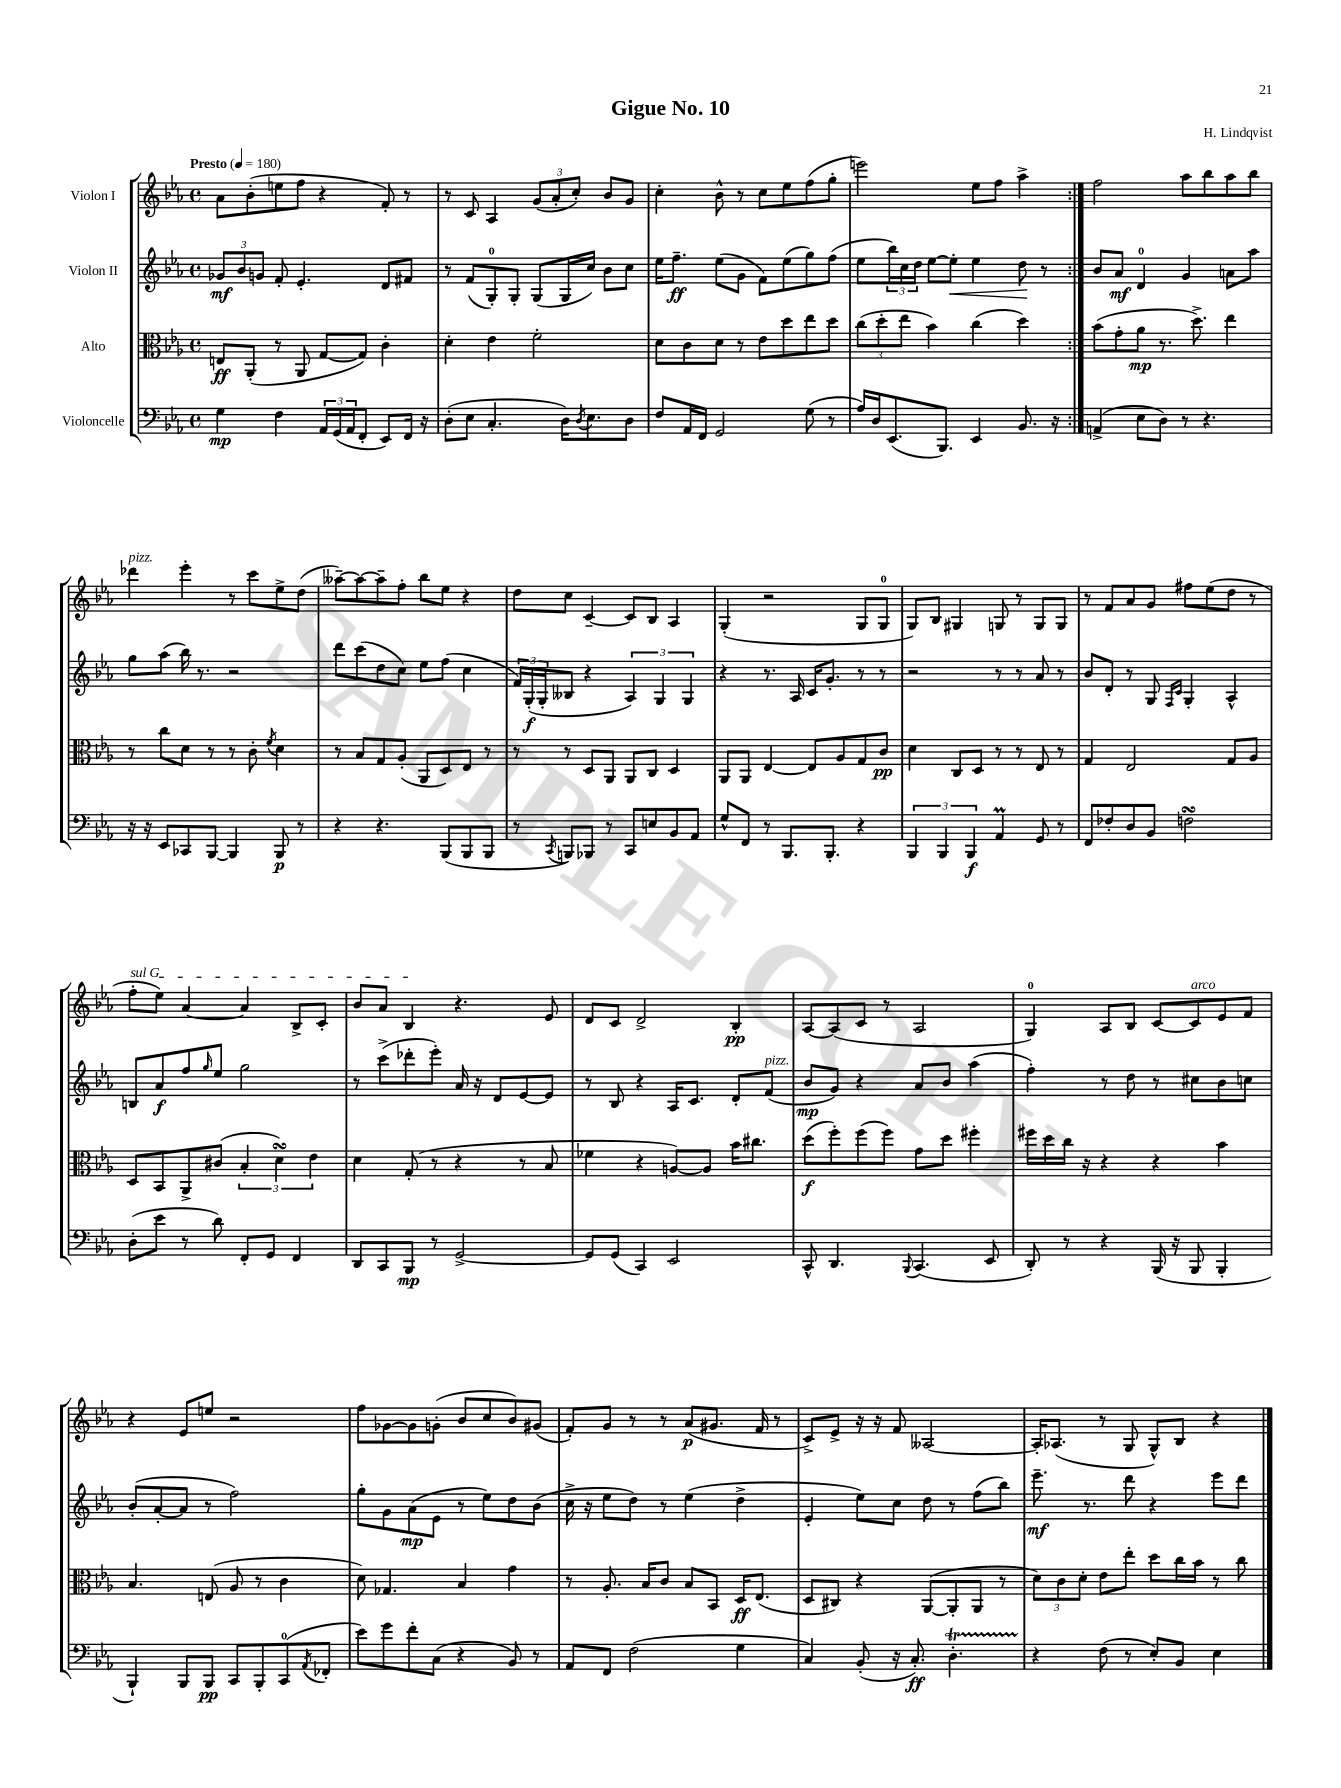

**kern	**dynam	**kern	**dynam	**kern	**dynam	**kern	**dynam
*part4	*part4	*part3	*part3	*part2	*part2	*part1	*part1
*staff4	*staff4	*staff3	*staff3	*staff2	*staff2	*staff1	*staff1
*I"Violoncelle	*	*I"Alto	*	*I"Violon II	*	*I"Violon I	*
*clefF4	*	*clefC3	*	*clefG2	*	*clefG2	*
*k[b-e-a-]	*	*k[b-e-a-]	*	*k[b-e-a-]	*	*k[b-e-a-]	*
*M4/4	*	*M4/4	*	*M4/4	*	*M4/4	*
*met(c)	*	*met(c)	*	*met(c)	*	*met(c)	*
*MM180	*	*MM180	*	*MM180	*	*MM180	*
=1	=1	=1	=1	=1	=1	=1	=1
!	!	!	!	!	!	!LO:TX:a:B:t=Presto	!
4G\	mp	8En/L	ff	12g-X/L	mf	8a-\L	.
.	.	.	.	12b-/	.	.	.
.	.	(8AA-'/J	.	.	.	(8b-'\	.
.	.	.	.	12gn/J	.	.	.
4F\	.	8r	.	8f'/	.	8een\	.
.	.	8AA-/	.	4.e-'/	.	8ff\J	.
24AA-/LL	.	[8G/L	.	.	.	4r	.
(24GG/	.	.	.	.	.	.	.
24AA-/J	.	.	.	.	.	.	.
8FF'/J	.	8G/J])	.	.	.	.	.
8EE-/L)	.	4c'\	.	8d/L	.	8f'/)	.
16FF/Jk	.	.	.	8f#X/J	.	8r	.
16r	.	.	.	.	.	.	.
=2	=2	=2	=2	=2	=2	=2	=2
(8D'\L	.	4d'\	.	8r	.	8r	.
8E-\J	.	.	.	(8f/L	.	8c/	.
4.C'/	.	4e-\	.	8G'/)	.	4A-/	.
.	.	.	.	8G'/J	.	.	.
.	.	2f'\	.	(8G/L	.	(12g/L	.
.	.	.	.	.	.	12a-'/	.
16D\KL)	.	.	.	16G/L	.	.	.
.	.	.	.	.	.	12cc'/J)	.
8qD/	.	.	.	.	.	.	.
8.E-\	.	.	.	16cc/JJ)	.	.	.
.	.	.	.	8b-\L	.	8b-/L	.
8D\J	.	.	.	8cc\J	.	8g/J	.
=3	=3	=3	=3	=3	=3	=3	=3
8F/L	.	8d\L	.	16ee-\KL	.	4cc'\	.
.	.	.	.	8.ff~\J	ff	.	.
16AA-/L	.	8c\	.	.	.	.	.
16FF/JJ	.	.	.	.	.	.	.
2GG/	.	8d\J	.	(8ee-\L	.	8b-^^\	.
.	.	8r	.	8g\J	.	8r	.
.	.	8e-\L	.	8f\L)	.	8cc\L	.
.	.	8dd\	.	(8ee-\	.	8ee-\	.
(8G\	.	8ee-\	.	8gg\)	.	(8ff\	.
8r	.	8dd\J	.	(8ff\J	.	8gg'\J	.
=4	=4	=4	=4	=4	=4	=4	=4
16A-/LL)	.	(12cc\L	.	8ee-\L	.	2eeen\)	.
16D/J	.	.	.	.	.	.	.
.	.	12dd'\	.	.	.	.	.
(8.EE-/	.	.	.	24bb-\L)	.	.	.
.	.	12ee-\J	.	24cc\	.	.	.
.	.	.	.	24dd\JJ	.	.	.
.	.	4b-\)	.	[8ee-\L	.	.	.
8.BBB-/J)	.	.	.	.	.	.	.
!	!	!	!	!	!LO:HP:b	!	!
.	.	.	.	8ee-'\J]	<	.	.
4EE-/	.	(4cc\	.	4ee-\	.	8ee-\L	.
.	.	.	.	.	.	8ff\J	.
8.BB-/	.	4dd\)	.	8dd\	.	4aa-^\	.
.	.	.	.	8r	[	.	.
16r	.	.	.	.	.	.	.
=5:|!	=5:|!	=5:|!	=5:|!	=5:|!	=5:|!	=5:|!	=5:|!
(4AAn^/	.	(8b-\L	.	8b-/L	.	2ff\	.
.	.	8g'\	.	8a-/J	mf	.	.
8E-\L	.	8a-\J	mp	4d/	.	.	.
8D\J)	.	8.r	.	.	.	.	.
8r	.	.	.	4g/	.	8aa-\L	.
.	.	8.dd^\)	.	.	.	.	.
4.r	.	.	.	.	.	8bb-\	.
.	.	4ee-\	.	8an\L	.	8aa-\	.
.	.	.	.	8aa-\J	.	8bb-\J	.
!!LO:LB:g=z
=6	=6	=6	=6	=6	=6	=6	=6
!	!	!	!	!	!	!LO:TX:a:i:t=pizz.	!
16r	.	8r	.	8gg\L	.	4ddd-X\	.
16r	.	.	.	.	.	.	.
8EE-/L	.	8cc\L	.	(8aa-\J	.	.	.
8CC-X/	.	8d\J	.	16bb-\)	.	4eee-'\	.
.	.	.	.	8.r	.	.	.
[8BBB-/J	.	8r	.	.	.	.	.
4BBB-/]	.	8r	.	2r	.	8r	.
.	.	8c'\	.	.	.	8ccc\L	.
.	.	8qf/	.	.	.	.	.
8BBB-/	p	4d\	.	.	.	8ee-^\	.
8r	.	.	.	.	.	(8dd\J	.
=7	=7	=7	=7	=7	=7	=7	=7
4r	.	8r	.	8ddd\L	.	[8aa--X~\L)	.
.	.	8B-/L	.	(8ccc\	.	8aa--\_	.
4.r	.	8G/	.	8dd\	.	8aa--~\]	.
.	.	(8A-'/J	.	8cc\J)	.	8ff'\J	.
.	.	8AA-/L	.	8ee-\L	.	8bb-\L	.
(8BBB-/L	.	8D/)	.	(8ff\J	.	8ee-\J	.
8BBB-/	.	8E-/J	.	4cc\	.	4r	.
8BBB-/J	.	8r	.	.	.	.	.
=8	=8	=8	=8	=8	=8	=8	=8
8r	.	8r	.	24f/LL)	.	8dd\L	.
.	.	.	.	(24G'/	f	.	.
.	.	.	.	24G'/J	.	.	.
8qCC/	.	.	.	.	.	.	.
8BBBn/L)	.	8r	.	8B--X/J	.	8cc\J	.
8BBB-X/J	.	8D/L	.	4r	.	[4c~/	.
8r	.	8AA-/J	.	.	.	.	.
8CC/L	.	8AA-/L	.	6A-/)	.	8c/L]	.
8En/	.	8C/J	.	.	.	8B-/J	.
.	.	.	.	6G/	.	.	.
8BB-/	.	4D/	.	.	.	4A-/	.
.	.	.	.	6G/	.	.	.
8AA-/J	.	.	.	.	.	.	.
=9	=9	=9	=9	=9	=9	=9	=9
8G^^/L	.	8AA-/L	.	4r	.	(4G'/	.
8FF/J	.	8AA-/J	.	.	.	.	.
8r	.	[4E-/	.	8.r	.	2r	.
8.BBB-/L	.	.	.	.	.	.	.
.	.	.	.	16A-/	.	.	.
.	.	8E-/L]	.	16c/KL	.	.	.
8.BBB-'/J	.	.	.	8.g'/J	.	.	.
.	.	8A-/	.	.	.	.	.
4r	.	8G/	.	8r	.	8G/L	.
.	.	8c/J	pp	8r	.	8G/J	.
=10	=10	=10	=10	=10	=10	=10	=10
6BBB-/	.	4d\	.	2r	.	8G/L)	.
.	.	.	.	.	.	8B-/J	.
6BBB-/	.	.	.	.	.	.	.
.	.	8C/L	.	.	.	4G#X/	.
6BBB-/	f	.	.	.	.	.	.
.	.	8D/J	.	.	.	.	.
4AA-M/	.	8r	.	8r	.	8Gn/	.
.	.	8r	.	8r	.	8r	.
8GG/	.	8E-/	.	8a-/	.	8G/L	.
8r	.	8r	.	8r	.	8G/J	.
=11	=11	=11	=11	=11	=11	=11	=11
8FF/L	.	4G/	.	8b-/L	.	8r	.
8F-X'/	.	.	.	8d'/J	.	8f/L	.
8D/	.	2E-/	.	8r	.	8a-/	.
8BB-/J	.	.	.	8G/	.	8g/J	.
.	.	.	.	16qqF/LL	.	.	.
.	.	.	.	16qqc/JJ	.	.	.
2FnsSSS\	.	.	.	4G'/	.	8ff#X\L	.
.	.	.	.	.	.	(8ee-\	.
.	.	8G/L	.	4A-^^/	.	8dd\J	.
.	.	8A-/J	.	.	.	8r	.
!!LO:LB:g=z
=12	=12	=12	=12	=12	=12	=12	=12
!	!	!	!	!	!	!LO:TX:a:i:t=sul G	!
(8D'\L	.	8D/L	.	8Bn/L	.	8ff'\L	.
8e-\J	.	8BB-/	.	8a-/	f	8ee-\J)	.
8r	.	8AA-^/	.	8ff/	.	[4a-/	.
.	.	.	.	16qqgg/	.	.	.
8d\)	.	(8c#X/J	.	8ee-/J	.	.	.
8FF'/L	.	6B-'/	.	2gg\	.	4a-/]	.
8GG/J	.	.	.	.	.	.	.
.	.	6dsSsS\)	.	.	.	.	.
4FF/	.	.	.	.	.	8B-^/L	.
.	.	6e-\	.	.	.	.	.
.	.	.	.	.	.	8c'/J	.
=13	=13	=13	=13	=13	=13	=13	=13
8DD/L	.	4d\	.	8r	.	8b-/L	.
8CC/	.	.	.	(8ccc^\L	.	8a-/J	.
8BBB-/J	mp	(8G'/	.	8ddd-X'\	.	4B-/	.
8r	.	8r	.	8eee-'\J)	.	.	.
[2GG^/	.	4r	.	16a-/	.	4.r	.
.	.	.	.	16r	.	.	.
.	.	.	.	8d/L	.	.	.
.	.	8r	.	[8e-/	.	.	.
.	.	8B-/	.	8e-/J]	.	8e-/	.
=14	=14	=14	=14	=14	=14	=14	=14
8GG/L]	.	4f-X\	.	8r	.	8d/L	.
(8GG/J	.	.	.	8B-/	.	8c/J	.
4CC/)	.	4r	.	4r	.	2d^/	.
2EE-/	.	[8An/L)	.	16A-/KL	.	.	.
.	.	.	.	8.c/J	.	.	.
.	.	8A/J]	.	.	.	.	.
.	.	16b-\KL	.	8d'/L	.	4B-'/	pp
.	.	8.cc#X\J	.	.	.	.	.
!	!	!	!	!LO:TX:a:i:t=pizz.	!	!	!
.	.	.	.	(8f/J	.	.	.
=15	=15	=15	=15	=15	=15	=15	=15
8CC^^/	.	(8dd\L	f	8b-/L	mp	[8A-/L	.
4.DD/	.	8ff'\)	.	8g/J)	.	(8A-/]	.
.	.	(8ff\	.	4r	.	8c/J	.
.	.	8ff\J)	.	.	.	8r	.
8qqBBB-/	.	.	.	.	.	.	.
(4.CC/	.	8g\L	.	8a-/L	.	2A-/	.
.	.	8dd\J	.	8b-/J	.	.	.
.	.	4ff#X'\	.	(4aa-\	.	.	.
8EE-/	.	.	.	.	.	.	.
=16	=16	=16	=16	=16	=16	=16	=16
8DD'/)	.	16ff#X\LL	.	4ff'\)	.	4G/)	.
.	.	16dd\	.	.	.	.	.
8r	.	16cc\JJ	.	.	.	.	.
.	.	16r	.	.	.	.	.
4r	.	4r	.	8r	.	8A-/L	.
.	.	.	.	8dd\	.	8B-/J	.
(16BBB-/	.	4r	.	8r	.	[8c/L	.
16r	.	.	.	.	.	.	.
!	!	!	!	!	!	!LO:TX:a:i:t=arco	!
8BBB-/	.	.	.	8cc#X\L	.	8c/]	.
4BBB-'/	.	4b-\	.	8b-\	.	8e-/	.
.	.	.	.	8ccn\J	.	8f/J	.
!!LO:LB:g=z
=17	=17	=17	=17	=17	=17	=17	=17
4BBB-`/)	.	4.B-/	.	(8b-'/L	.	4r	.
.	.	.	.	[8a-'/	.	.	.
8BBB-/L	.	.	.	8a-/J]	.	8e-/L	.
8BBB-/J	pp	(8En/	.	8r	.	8een/J	.
8CC/L	.	8A-/	.	2ff\)	.	2r	.
8BBB-'/	.	8r	.	.	.	.	.
(8CC/	.	4c\	.	.	.	.	.
8qAA-/	.	.	.	.	.	.	.
8FF-X'/J	.	.	.	.	.	.	.
=18	=18	=18	=18	=18	=18	=18	=18
8e-\L)	.	8d\)	.	8gg'\L	.	8ff\L	.
8g\	.	4.G-X/	.	8g\	.	[8g-X\	.
8f'\	.	.	.	(8a-\	mp	8g-\]	.
(8C\J	.	.	.	8e-\J	.	(8gn'\J	.
4r	.	4B-/	.	8r	.	8b-/L	.
.	.	.	.	8ee-\L)	.	8cc/	.
8BB-/)	.	4g\	.	8dd\	.	8b-/)	.
8r	.	.	.	(8b-\J	.	(8g#X/J	.
=19	=19	=19	=19	=19	=19	=19	=19
8AA-/L	.	8r	.	16cc^\	.	8f'/L)	.
.	.	.	.	16r	.	.	.
8FF/J	.	8.A-'/	.	8ee-\L	.	8g/J	.
(2F\	.	.	.	8dd\J)	.	8r	.
.	.	16B-/KL	.	.	.	.	.
.	.	8c/J	.	8r	.	8r	.
.	.	8B-/L	.	(4ee-\	.	(8a-/L	p
.	.	8BB-/J	.	.	.	8.g#X/J	.
4G\	.	16D/KL	ff	4dd^\	.	.	.
.	.	(8.E-/J	.	.	.	16f/	.
.	.	.	.	.	.	8r	.
=20	=20	=20	=20	=20	=20	=20	=20
4C/)	.	8D/L	.	4e-'/	.	8c^/L)	.
.	.	8C#X/J)	.	.	.	8e-^/J	.
(8BB-'/	.	4r	.	8ee-\L)	.	16r	.
.	.	.	.	.	.	16r	.
16r	.	.	.	8cc\J	.	8f/	.
8.C'/)	ff	.	.	.	.	.	.
.	.	([8AA-/L	.	8dd\	.	[2A--X/	.
4.Dt'\	.	8AA-'/]	.	8r	.	.	.
.	.	8AA-/J	.	(8ff\L	.	.	.
.	.	8r	.	8bb-\J)	.	.	.
=21	=21	=21	=21	=21	=21	=21	=21
4r	.	12d\L)	.	8.eee-~\	mf	16A--'/KL]	.
.	.	.	.	.	.	(8.A-X/J	.
.	.	12c\	.	.	.	.	.
.	.	12d'\J	.	.	.	.	.
.	.	.	.	8.r	.	.	.
(8F\	.	8e-\L	.	.	.	8r	.
8r	.	8ee-'\J	.	8ddd\	.	8G/	.
8E-'/L)	.	8dd\L	.	4r	.	8G^^/L)	.
8BB-/J	.	16cc\L	.	.	.	8B-/J	.
.	.	16b-\JJ	.	.	.	.	.
4E-\	.	8r	.	8eee-\L	.	4r	.
.	.	8cc\	.	8ddd\J	.	.	.
==	==	==	==	==	==	==	==
*-	*-	*-	*-	*-	*-	*-	*-
